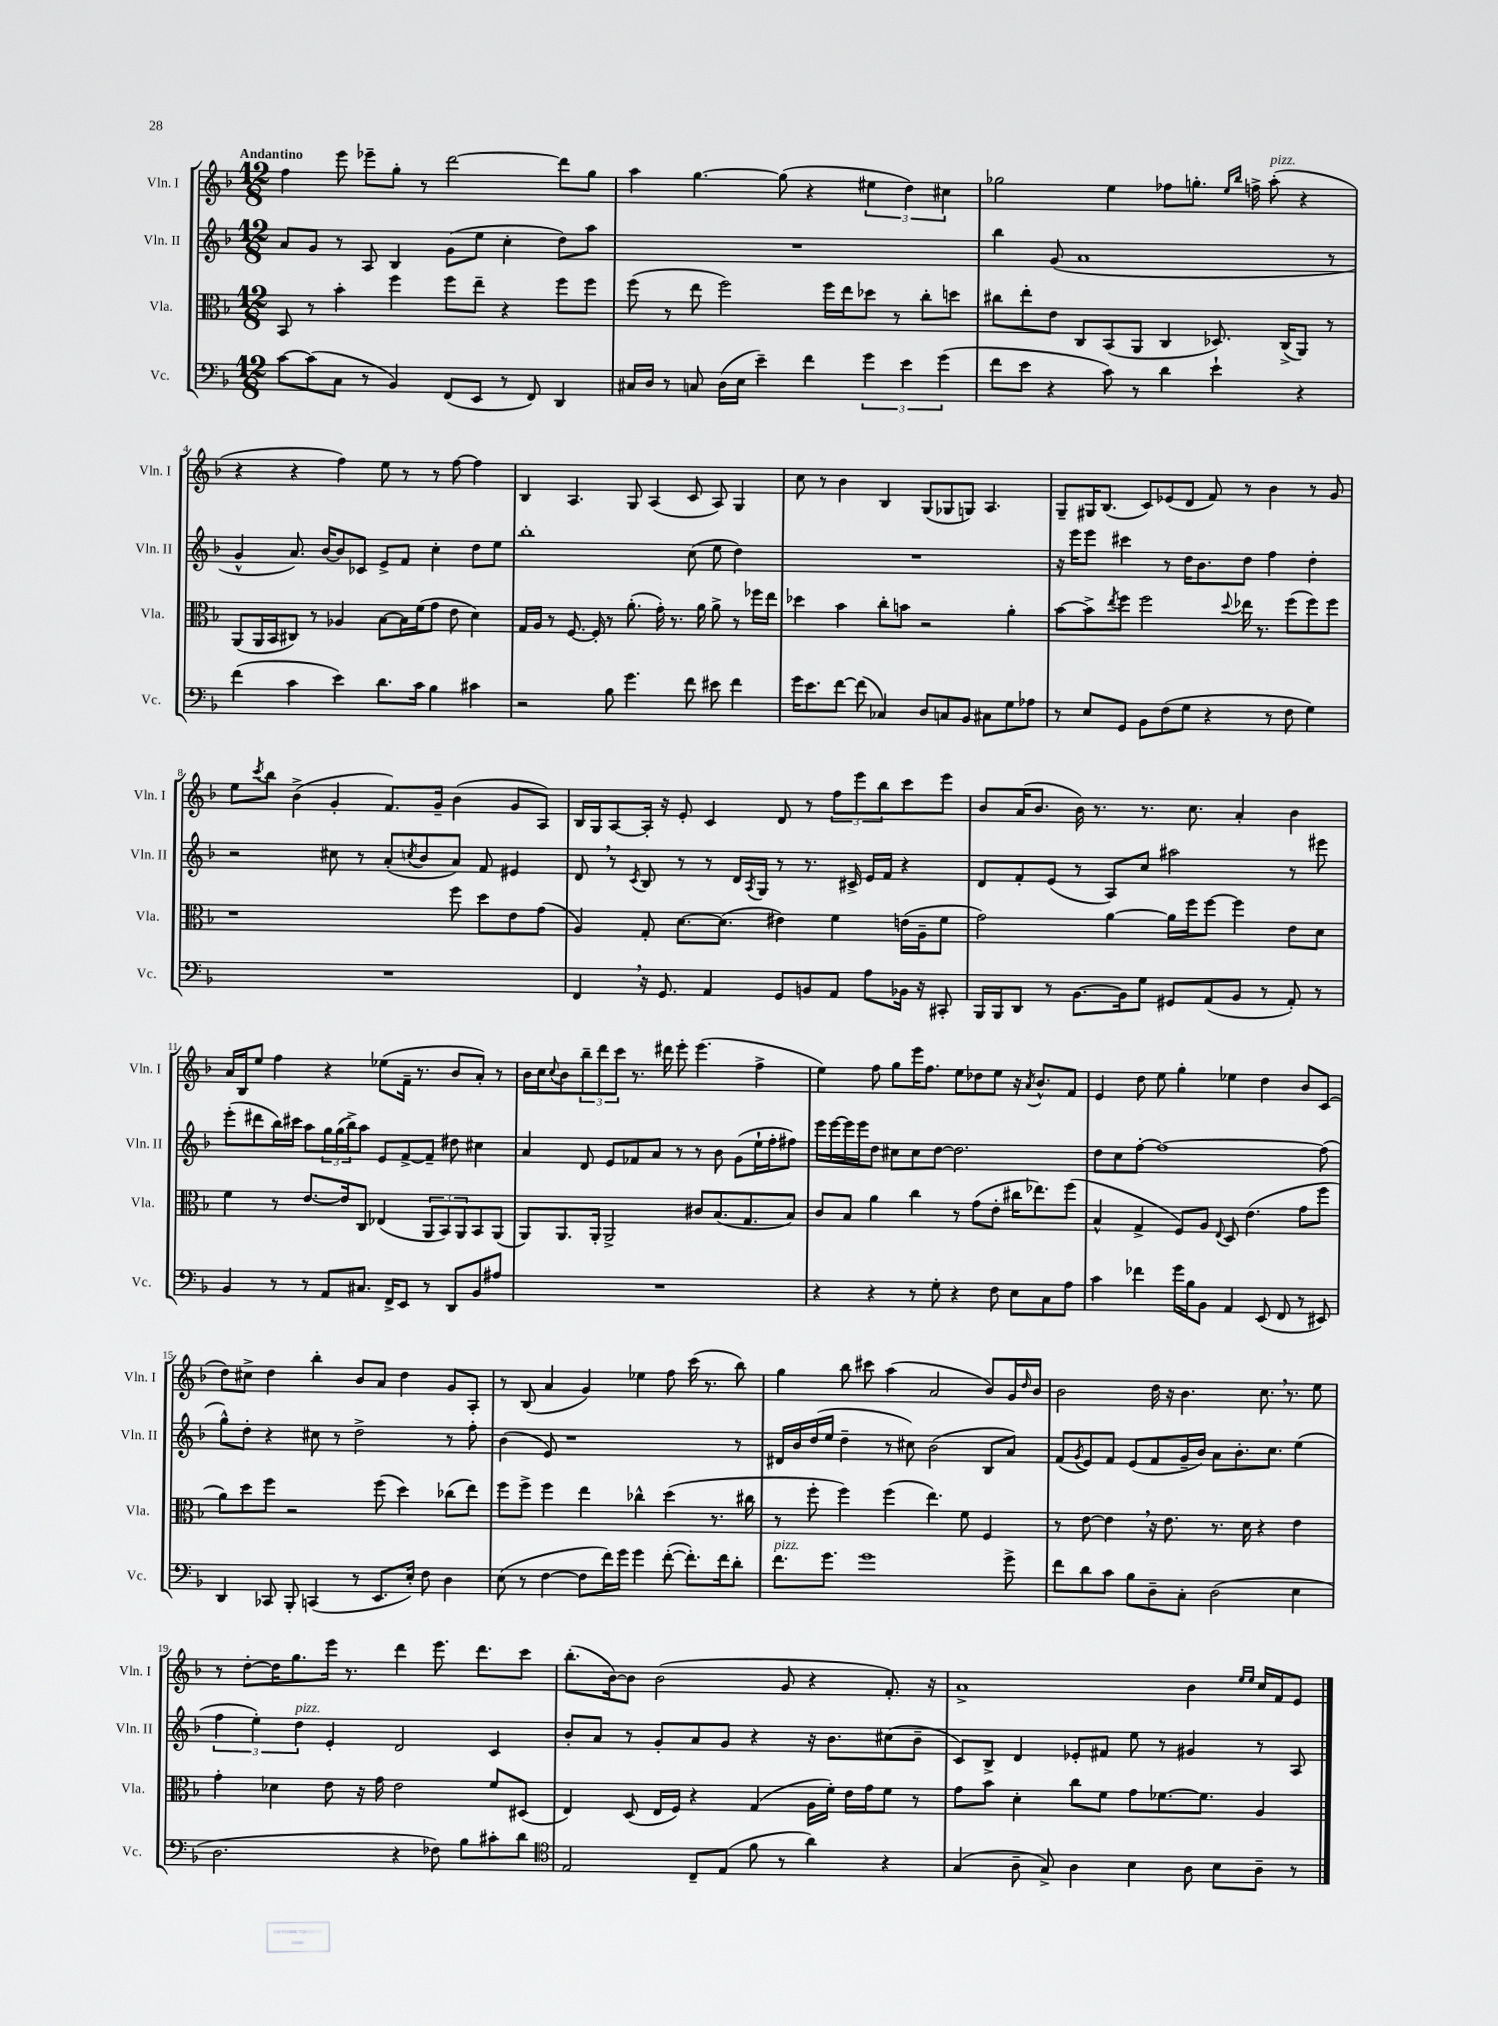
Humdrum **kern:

**kern	**kern	**kern	**kern
*staff4	*staff3	*staff2	*staff1
*clefF4	*clefC3	*clefG2	*clefG2
*k[b-]	*k[b-]	*k[b-]	*k[b-]
*M12/8	*M12/8	*M12/8	*M12/8
[8c	8BB-	8a	4ff
(8c]	8r	8g	.
8C	4b-'	8r	8eee
8r	.	8A	8eee-~
4BB-)	4ff	4B-	8gg'
.	.	.	8r
(8FF	8ff	(8g	[2ddd
8EE	8ee~	8ee	.
8r	4r	4cc'	.
8FF)	.	.	.
4DD	8ff	8dd)	8ddd]
.	8ff	8aa	8gg
=	=	=	=
16C#	(8ff	1.r	4aa
16D	.	.	.
8r	8r	.	.
8C	8ee	.	[4.gg
(16D	2ff)	.	.
16E	.	.	.
4e~)	.	.	.
.	.	.	(8gg]
4f	.	.	4r
.	16ff	.	.
.	16ee	.	.
6g	8dd-	.	6ee#
.	8r	.	.
6e	.	.	6dd)
.	8cc'	.	.
(6g	.	.	6cc#
.	8dd	.	.
=	=	=	=
8f	8cc#	4bb-	2gg-
8e	8ee'	.	.
4r	8e	(8g	.
.	8C	1a	.
8c)	(8BB-	.	4ee
8r	8AA	.	.
4d	4C	.	8ff-
.	.	.	8.gg'
4e`	8.D-)	.	.
.	.	.	16qqee
.	.	.	16qqbb-
.	.	.	16ff^
.	.	.	(8aa'
.	(16C^	.	.
4r	8AA)	.	4r
.	8r	8r	.
=	=	=	=
(4f	(8AA	4g^^	4r
.	16AA	.	.
.	16BB-	.	.
4c	8C#)	8.a)	4r
.	8r	.	.
.	.	[16b-	.
4e)	4A-	8b-]	4ff)
.	.	8c-	.
8.d	[8B-	8e^	8ee
.	16B-]	8f	8r
16c	(16f	.	.
4B-	8g	4cc'	8r
.	8e	.	[8ff
4c#	4d)	8dd	4ff]
.	.	8ee	.
=	=	=	=
2r	16G	1bb-'	4B-
.	16A	.	.
.	8r	.	.
.	[8.F	.	4.A
.	16F']	.	.
8B-	8r	.	.
4.g	(8.a'	.	8G
.	.	.	(4A
.	16g')	.	.
.	8.r	.	.
8f	.	(8cc	8c
.	16a	.	.
8e#	8a^	8ee	8A)
4f	8r	4dd)	4G
.	16ff-	.	.
.	16ee	.	.
=	=	=	=
16g	4dd-	1.r	8cc
8.e	.	.	.
.	.	.	8r
[8f	4b-	.	4b-
(8f]	.	.	.
4C-)	8cc'	.	4B-
.	8b	.	.
8D	2r	.	(8G
8C	.	.	8G-
8BB-	.	.	8G)
8C#	.	.	4.A
8G	4a'	.	.
8A-	.	.	.
=	=	=	=
8r	[8b-	16r	8G~
.	.	16eee	.
8E	8b-^]	8eee	16G#
.	.	.	(8.B-
.	8qee	.	.
8GG	8ff	4ccc#	.
8BB-	2ff	.	8c)
(8F	.	8r	(8e-
8G	.	16dd	8d
.	.	8.b-	.
4r	.	.	8f)
.	8qqdd	.	.
.	16ee-	8dd	8r
.	8.r	.	.
8r	.	4ff	4b-
8F	(8ff	.	.
4G)	8ff)	4dd'	8r
.	8ff	.	8g
=	=	=	=
1.r	1r	2r	8ee
.	.	.	8qccc
.	.	.	8bb-
.	.	.	(4b-^
.	.	8cc#	4g'
.	.	8r	.
.	.	(8a'	8.f)
.	.	8qcc	.
.	.	8b-	.
.	.	.	16g~
.	8ff	8a)	(4b-
.	8dd	8f	.
.	8e	4e#	8g
.	(8g	.	8A)
=	=	=	=
4FF	4A)	8d	16B-
.	.	.	16G
.	.	8r	[8A
.	.	8qc	.
16r	8G'	8B-	16A']
8.GG	.	.	16r
.	[8.d	8r	8e'
4AA	.	8r	4c
.	(8.d]	.	.
.	.	16d	.
.	.	8qA	.
.	.	16G	.
8GG	4e#)	8r	8d
8BB	.	8.r	8r
8AA	4f	.	12ff
.	.	16c#^	.
.	.	.	12eee
8A	.	16e	.
.	.	.	12bb-
.	.	16f	.
16BB-	(16e	4r	8ccc
16r	16A~	.	.
8CC#'	8f	.	8eee
=	=	=	=
16BBB-	2g)	8d	8b-
16BBB-	.	.	.
8DD	.	8f'	(16a
.	.	.	8.b-
8r	.	(8e	.
[8.BB-	.	8r	16b-)
.	.	.	8.r
.	[4a	8A)	.
16BB-]	.	.	.
8G	.	8cc	8.r
8GG#	16a]	2aa#	.
.	16ff	.	8.cc
(8AA	[8ff	.	.
8BB-	4ff]	.	4a'
8r	.	.	.
8AA')	8e	8r	4b-
8r	8d	8eee#	.
=	=	=	=
4BB-	4f	(8eee'	16a
.	.	.	16B-
.	.	8ddd#	8ee
8r	8r	16bb-)	4ff
.	.	16ccc#	.
8r	[8.e	8aa	.
8AA	.	24gg	4r
.	.	(24gg	.
.	16e]	.	.
.	.	24bb-^)	.
8.C#	8C	8aa	.
.	(4E-	8e	(8ee-
16FF^	.	.	.
8EE	.	[8f^	16f~
.	.	.	8.r
8r	12AA	8f~]	.
.	12BB-)	.	.
8DD	.	8dd#	8b-
.	12AA	.	.
8BB-	8BB-	4cc#	8a')
8A#	(8AA	.	8r
=	=	=	=
1.r	8AA)	4a	16b-
.	.	.	16cc
.	.	.	8qqcc
.	8.AA	.	8b-
.	.	8d	12bb-~
.	16AA'	.	.
.	.	.	12ddd
.	2AA^	8e	.
.	.	.	12ccc
.	.	8f-	8.r
.	.	8a	.
.	.	.	16ddd#
.	.	8r	8eee'
.	8c#	8r	(4.eee
.	(8.B-	8b-	.
.	.	(8g	.
.	8.G	.	.
.	.	16ee`	4ff^
.	.	16ff'	.
.	8B-)	8ff#)	.
=	=	=	=
4r	8c	16eee	4ee)
.	.	[16eee	.
.	8B-	16eee]	.
.	.	16eee	.
4r	4a	8dd	8ff
.	.	8cc#	8gg
8r	4cc	8cc#	16eee
.	.	.	8.ff
8G'	.	[8dd	.
4r	8r	2.dd]	8ee
.	(8g	.	8dd-
8F	8e'	.	8ee
8E	16cc#	.	16r
.	.	.	8qa
.	8.ee-)	.	8.b-^^
8C	.	.	.
8A	(8ff	.	8f
=	=	=	=
4c	4B-^^	8dd	4e
.	.	8cc	.
4f-	4G^	[8ff'	8dd
.	.	1ff_	8ee
16g	8F)	.	4gg'
16B-	.	.	.
8BB-	8A	.	.
.	8qqE	.	.
4AA	8D	.	4ee-
.	(4.e	.	.
(8EE	.	.	4dd
8FF	.	.	.
8r	8g	.	8b-
8EE#)	8ff	(8ff]	(8c
=	=	=	=
4DD	8a)	8gg^^)	8dd)
.	8dd	8dd'	8cc#^
8CC-	8ff	4r	4dd
8BBB-'	2r	.	.
(4CC	.	8cc#	4bb-'
.	.	8r	.
8r	.	2dd^	8b-
8.EE	(8ff	.	8a
.	4dd)	.	4dd
16E')	.	.	.
8F	.	.	.
4D	(8cc-	8r	8g
.	8ee)	8ff'	8A'
=	=	=	=
(8E	8ff	(4b-	8r
8r	8ff^	.	(8B-
[4F	4ff	8e)	4a
.	.	1r	.
8F]	4ee	.	4g)
16f)	.	.	.
16g	.	.	.
4g	4cc-^^	.	4ee-
([8f'	(4dd	.	8ff
8.f'])	.	.	(16ccc
.	.	.	8.r
.	8.r	.	.
16f	.	.	.
8d'	.	8r	8bb-)
.	16cc#	.	.
=	=	=	=
8.f	8r	16d#	4gg
.	.	16b-	.
.	8ff'	(16dd	.
8.g	.	16ee	.
.	4ff)	4dd~	8bb-
1g	.	.	8ccc#
.	(4ff	8r	(4aa
.	.	8cc#)	.
.	4.ee)	(2b-	2a
.	8f	.	.
.	4F	8B-	8b-)
8g^	.	8a)	16g
.	.	.	16qqdd
.	.	.	16b-
=	=	=	=
8f	8r	(8f	2b-
.	.	8qg	.
8d	[8e	8e)	.
8c	4e]	8f	.
8B-	.	(8e	.
8D~	16r	8f	16dd
.	8.e	.	16r
8C'	.	16g~	4.b-
.	.	16b-)	.
(2D	8.r	8a	.
.	.	8.b-'	.
.	16d	.	.
.	4r	.	8.cc
.	.	8.cc	.
.	.	.	8.r
4E	4e	(4ee	.
.	.	.	8ee
=	=	=	=
2.D	4g'	6ff	8r
.	.	.	[8dd'
.	.	6ee')	.
.	4d-	.	16dd]
.	.	.	8.gg
.	.	6dd	.
.	8e	4e'	16eee
.	.	.	8.r
.	16r	.	.
.	16g	.	.
4r	2e	2d	4ddd
8F-)	.	.	8.eee
8B-	.	.	.
.	.	.	8.ddd
8c#'	8f	4c	.
8d	(8D#	.	8ccc
=	=	=	=
*clefC4	*	*	*
2E	4E)	8b-'	(8.bb-'
.	.	8a	.
.	.	.	[16b-)
.	(8D	8r	8b-]
.	16E	8g'	(2b-
.	16F)	.	.
8C~	4r	8a	.
(8E	.	8g	.
8f	(4G	4r	.
8r	.	.	8g
4a)	16A	16r	4r
.	16f')	8.b-	.
.	16e	.	.
.	16g	.	.
4r	8f	(8cc#	8.f')
.	8r	8b-~	.
.	.	.	16r
=	=	=	=
(4G	8g	8c)	1a^
.	8b-	8B-^	.
8A~	4d'	4d	.
8G^)	.	.	.
4A	8cc	8e-'	.
.	8f	8f#	.
4B-	8g	8ee	.
.	[8.f-	8r	.
8A	.	4g#	4b-
.	8.f-]	.	.
8B-	.	.	.
.	.	.	16qqee
.	.	.	16qqee
8A~	4A	8r	16cc
.	.	.	16f
8r	.	8A	8e
==	==	==	==
*-	*-	*-	*-
